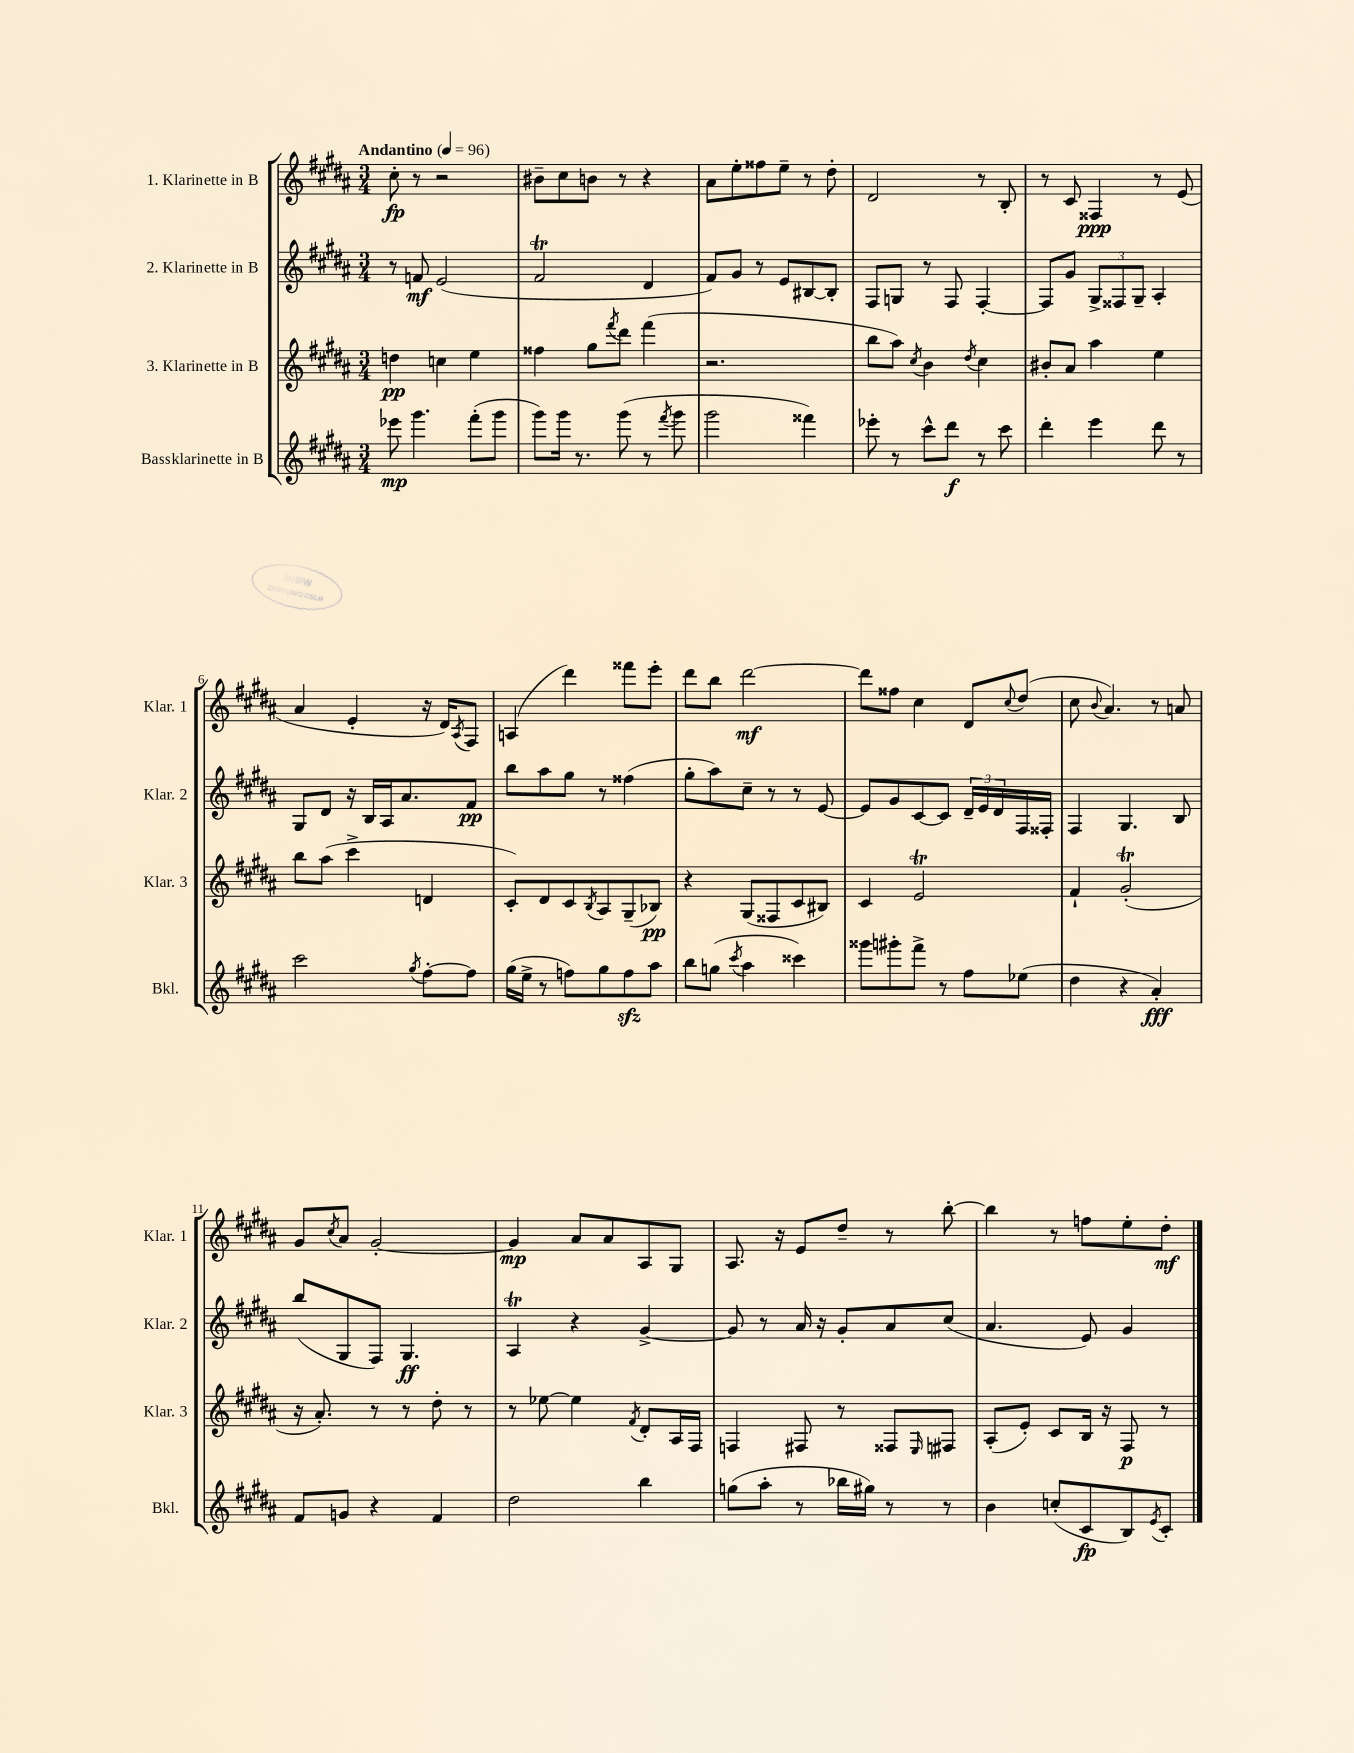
<<
\new StaffGroup <<
\new Staff = "s0" \with { instrumentName = "1. Klarinette in B" shortInstrumentName = "Klar. 1" } {
    \clef treble \key b \major \numericTimeSignature \time 3/4 \tempo "Andantino" 4 = 96
    cis''8-.\fp r8 r2 |
    bis'8-- cis''8 b'8 r8 r4 |
    ais'8 e''8-. fisis''8 e''8-- r8 dis''8-. |
    dis'2 r8 b8-. |
    r8 cis'8 fisis4\ppp r8 e'8( |
    ais'4 e'4-. r16 dis'16) \acciaccatura { ais8 } fis8 |
    a4( dis'''4) fisis'''8 e'''8-. |
    dis'''8 b''8 dis'''2~\mf |
    dis'''8 fisis''8 cis''4 dis'8 \appoggiatura { cis''8 } dis''8( |
    cis''8 \appoggiatura { b'8 } ais'4.) r8 a'8 |
    gis'8 \acciaccatura { cis''8 } ais'8 gis'2~-. |
    gis'4\mp ais'8 ais'8 ais8 gis8 |
    ais8. r16 e'8 dis''8-- r8 b''8~-. |
    b''4 r8 f''8 e''8-. dis''8-.\mf \bar "|." |
}
\new Staff = "s1" \with { instrumentName = "2. Klarinette in B" shortInstrumentName = "Klar. 2" } {
    \clef treble \key b \major \numericTimeSignature \time 3/4
    r8 f'8\mf e'2( |
    fis'2\trill dis'4 |
    fis'8) gis'8 r8 e'8 bis8~ bis8-. |
    fis8 g8 r8 fis8 fis4~-. |
    fis8 gis'8 \tuplet 3/2 { gis8-> fisis8 gis8-- } ais4-. |
    gis8 dis'8 r16 b16 ais16 ais'8. fis'8\pp |
    b''8 ais''8 gis''8 r8 fisis''4( |
    gis''8-. ais''8) cis''8-- r8 r8 e'8~ |
    e'8 gis'8 cis'8~ cis'8 \tuplet 3/2 { dis'16-- e'16 dis'16 } fis16 fisis16-. |
    fis4 gis4. b8 |
    b''8( gis8 fis8) gis4.\ff |
    ais4\trill r4 gis'4~-> |
    gis'8 r8 ais'16 r16 gis'8-. ais'8 cis''8( |
    ais'4. e'8) gis'4 \bar "|." |
}
\new Staff = "s2" \with { instrumentName = "3. Klarinette in B" shortInstrumentName = "Klar. 3" } {
    \clef treble \key b \major \numericTimeSignature \time 3/4
    d''4\pp c''4 e''4 |
    fisis''4 gis''8 \acciaccatura { fis'''8 } dis'''8 fis'''4( |
    r2. |
    b''8 ais''8) \acciaccatura { cis''8 } b'4 \acciaccatura { dis''8 } cis''4 |
    bis'8-. ais'8 ais''4 e''4 |
    b''8 ais''8( cis'''4-> d'4 |
    cis'8-.) dis'8 cis'8 \acciaccatura { b8 } ais8 gis8--( bes8\pp) |
    r4 gis8( fisis8 cis'8 bis8) |
    cis'4 e'2\trill |
    fis'4-! gis'2-.\trill( |
    r16 ais'8.-.) r8 r8 dis''8-. r8 |
    r8 ees''8~ ees''4 \acciaccatura { fis'8 } dis'8-. ais16 fis16 |
    f4 fis8 r8 fisis8 \grace { e16 } fis8 |
    ais8-.( e'8-.) cis'8 b16 r16 fis8\p r8 \bar "|." |
}
\new Staff = "s3" \with { instrumentName = "Bassklarinette in B" shortInstrumentName = "Bkl." } {
    \clef treble \key b \major \numericTimeSignature \time 3/4
    ees'''8\mp gis'''4. fis'''8-.( gis'''8 |
    gis'''8) gis'''16 r8. gis'''8( r8 \acciaccatura { fis'''8 } gis'''8 |
    gis'''2 fisis'''4) |
    ees'''8-. r8 cis'''8-^ dis'''8\f r8 cis'''8 |
    dis'''4-. e'''4 dis'''8 r8 |
    cis'''2 \acciaccatura { gis''8 } fis''8~-. fis''8 |
    gis''16( e''16-> r8 f''8) gis''8 f''8\sfz ais''8 |
    b''8 g''8( \acciaccatura { cis'''8 } ais''4 cisis'''4) |
    gisis'''8 gis'''8-. fis'''8-> r8 fis''8 ees''8( |
    dis''4 r4 ais'4-.\fff) |
    fis'8 g'8 r4 fis'4 |
    dis''2 b''4 |
    g''8( ais''8-. r8 bes''16 gis''16) r8 r8 |
    b'4 c''8-.( cis'8\fp b8) \acciaccatura { e'8 } cis'8-. \bar "|." |
}
>>
>>
